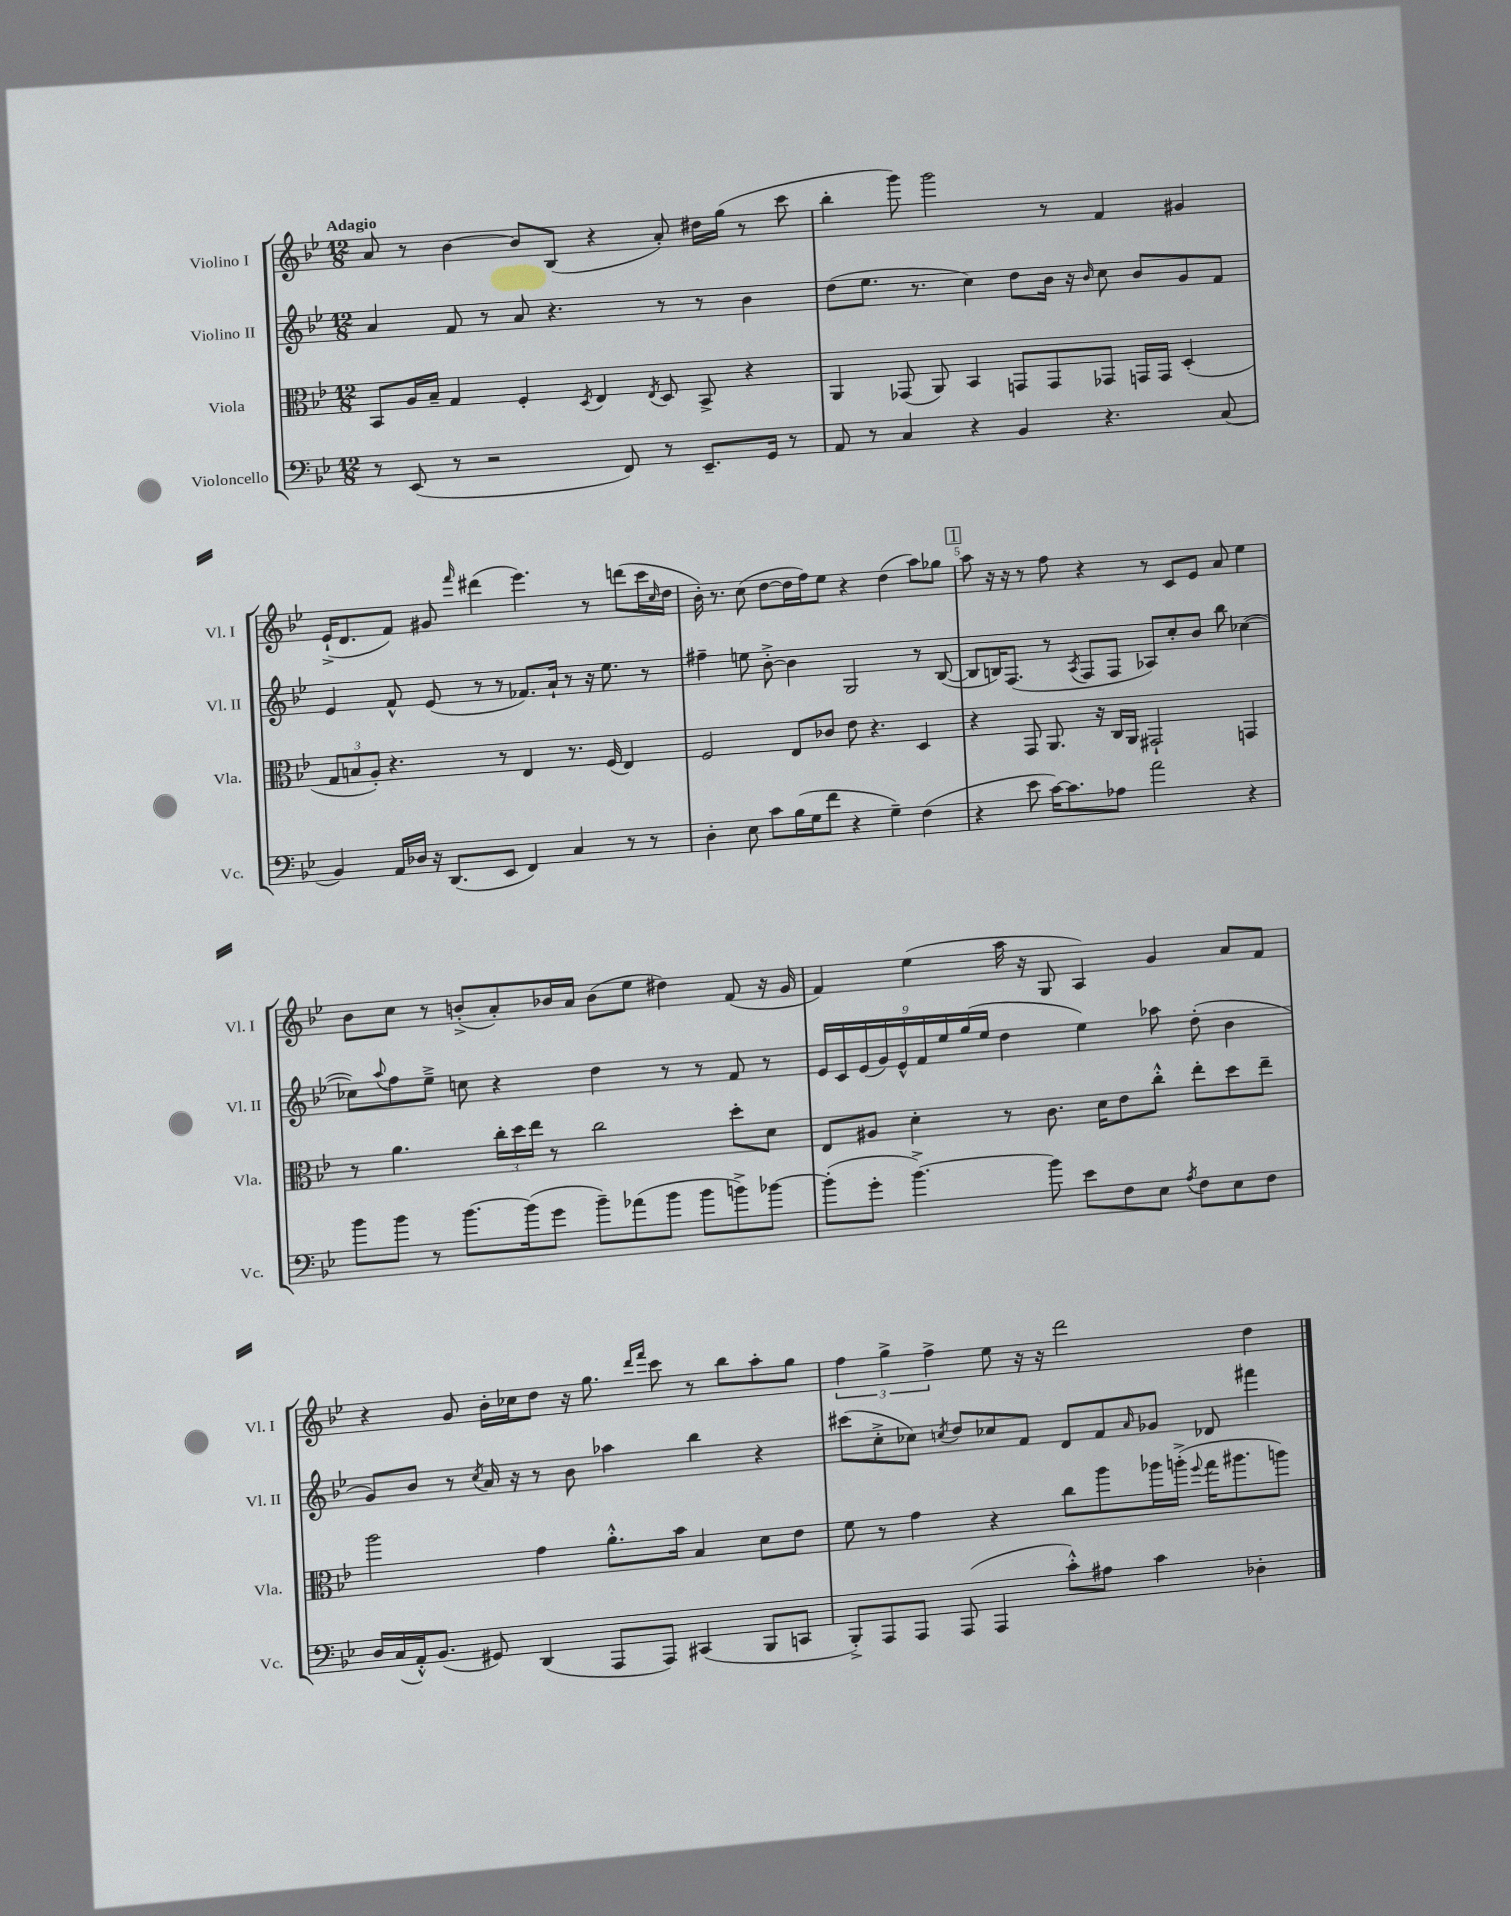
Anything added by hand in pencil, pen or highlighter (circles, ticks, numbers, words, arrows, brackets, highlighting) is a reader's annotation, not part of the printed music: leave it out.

**kern	**kern	**kern	**kern
*staff4	*staff3	*staff2	*staff1
*clefF4	*clefC3	*clefG2	*clefG2
*k[b-e-]	*k[b-e-]	*k[b-e-]	*k[b-e-]
*M12/8	*M12/8	*M12/8	*M12/8
8r	8BB-/L	4a/	8a/
(8EE-/	16A/L	.	8r
.	16B-~/JJ	.	.
8r	4G/	8f/	[4b-\
2r	.	8r	.
.	4F'/	8a/	8b-/]L
.	.	4.r	(8B-/J
.	8qD/	.	.
.	4E-/	.	4r
8FF/)	.	.	.
.	8qE-/	.	.
8r	8D/	8r	8a'/)
8.EE-~/L	8BB-^/	8r	16dd#\LL
.	.	.	(16gg\JJ
.	4r	4b-\	8r
16GG/Jk	.	.	.
8r	.	.	8ccc\
=	=	=	=
8AA/	4AA/	(8dd\L	4bb-'\
8r	.	8.ee-\J	.
4C/	(8GG-/	.	8ggg\)
.	.	8.r	.
.	8AA/)	.	2ggg\
4r	4BB-/	4cc\)	.
4BB-/	8GG/L	8dd\L	.
.	8GG/	16b-\Jk	8r
.	.	16r	.
.	.	16qqb-/	.
4.r	8GG-/J	8cc\	4f/
.	16GG/LL	8b-/L	.
.	16GG/JJ	.	.
.	(4D'/	8g/	4g#/
(8C/	.	8f/J	.
=	=	=	=
4BB-/)	12G/L	4e-/	(16e-`^/LK
.	.	.	8.d/
.	12B/	.	.
.	12A'/J)	.	.
16AA/LL	4.r	8f^^/	8f/J)
16D-/JJ	.	.	.
16r	.	(8e-/	8g#/
(8.DD/L	.	.	.
.	.	.	16qqfff/
.	.	8r	(4ddd#\
8EE-/J	8r	8r	.
4FF/)	4E-/	8.f-/L)	4.eee-\)
.	.	16a`/Jk	.
4C/	8.r	8r	.
.	.	16r	8r
.	(16F/	8.ee-\	.
8r	4E-/)	.	(8ddd\L
8r	.	8r	16ccc\L
.	.	.	16qqcc/
.	.	.	16dd\JJ
=	=	=	=
4D'\	2F/	4ff#~\	16b-'\)
.	.	.	8.r
8E-\	.	8ee\	(8cc\
8c\L	.	[8b-'^\	[8dd\L
(16B-\L	8E-/L	4b-\]	16dd\]L
16G\J	.	.	16ff\J)
8f\J	8c-/J	.	8ee-\J
4r	8e-\	2G/	4r
.	4.r	.	.
4G~\)	.	.	(4dd\
(4F\	4D/	8r	8aa\L)
.	.	([8B-/	8gg-\J
=	=	=	=
4r	4r	8B-/]L	8aa\
.	.	16B/K)	16r
.	.	(8.F/J	16r
8e-\	8GG/	.	8r
[16c\LK)	8.AA/	8r	8ff\
8.c\]	.	.	.
.	.	8qA/	.
.	.	8F/L	4r
.	16r	.	.
8A-\J	16C/LL	8F/J	.
.	16AA/JJ	.	.
2a\	2GG#`/	8A-/L)	8r
.	.	8cc'/	8c/L
.	.	8b-/J	8e-/J
.	.	8bb-\	8a/
4r	4GG/	([4cc-\	4ee-\
=	=	=	=
8b-\L	8r	8cc-\]L)	8b-\L
.	.	8qqaa/	.
8b-\J	4.a\	8ff\	8cc\J
8r	.	8ee-~^\J	8r
[8.b-\L	.	8cc\	(8b'^/L
.	24cc'\LL	4r	8a'/)
.	24dd\	.	.
(16b-\]k	.	.	.
.	24ee-\JJ	.	.
8g\J	8r	.	16b-/L
.	.	.	16a/JJ
8b-~\L)	2cc\	4dd\	(8b-\L
(8a-\	.	.	8ee-\J
8b-\J	.	8r	4dd#\)
8b-\L	.	8r	.
8b^\)	8dd'\L	8f/	(8f/
[8b-\J	8d\J	8r	16r
.	.	.	16g/
=	=	=	=
(8b-'\]L	8E-/L	18e-/LL	4f/)
.	.	18c/	.
.	.	(18e-/	.
8g'\J	8A#/J	.	.
.	.	18g/)	.
.	.	18e-^^/	.
[4.b-^\)	4d'\	.	(4ee-\
.	.	18f/	.
.	.	18ee-/	.
.	.	(18gg/	.
.	.	18ee-/JJ	.
.	8r	4dd\	16aa\
.	.	.	16r
8b-\]	8.c\	.	8G/
8e-\L	.	4ee-\)	4A/)
.	16d\LK	.	.
8F\	8e-\	.	.
8E-\J	8cc'^^\J	8aa-\	4g/
8qA/	.	.	.
8F\L	8ee-'\L	(8dd'\	.
8E-\	8dd\	4b-\	8a/L
8F\J	8ee-~\J	.	8f/J
=	=	=	=
16D/LL	2aa\	8g/L)	4r
(16C/	.	.	.
16AA'^^/J)	.	8b-/J	.
(8.BB-/J	.	.	.
.	.	8r	8g/
.	.	8qcc/	.
8GG#/)	.	16a/	16b-'\LL
.	.	16r	16cc-\J
(4DD/	4g\	8r	8dd\J
.	.	8b-\	16r
.	.	.	8.gg\
8AAA/L	8.a'^^\L	4aa-\	.
.	.	.	16qqddd/LL
.	.	.	16qqfff/JJ
8AAA/J)	.	.	8ccc\
.	16b-\Jk	.	.
(4CC#/	4B-/	4bb-\	8r
.	.	.	8bb-\L
8BBB-/L	8d\L	4r	8aa'\
8CC/J	8e-\J	.	8gg\J
=	=	=	=
8BBB-'^/L)	8f\	(8ccc#\L	6ff\
8AAA/	8r	8cc'^\	.
.	.	.	6gg^\
8AAA/J	4g\	8cc-\J)	.
.	.	.	6ff^\
.	.	8qcc/	.
(8AAA/	.	8dd/L	.
4AAA/	4r	8cc-/	8ee-\
.	.	8f/J	16r
.	.	.	16r
8c'^^\L)	8cc\L	8d/L	2ddd\
8A#\J	8aa\	8f/	.
.	.	16qqa/	.
4c\	16aa-\L	8g-/J	.
.	(16aa'^\JJ	.	.
.	8qqff/	.	.
.	16gg\LK	8d-/	.
.	8.aa#\	.	.
4D-'\	.	4fff#\	4dd\
.	8aa\J)	.	.
==	==	==	==
*-	*-	*-	*-
